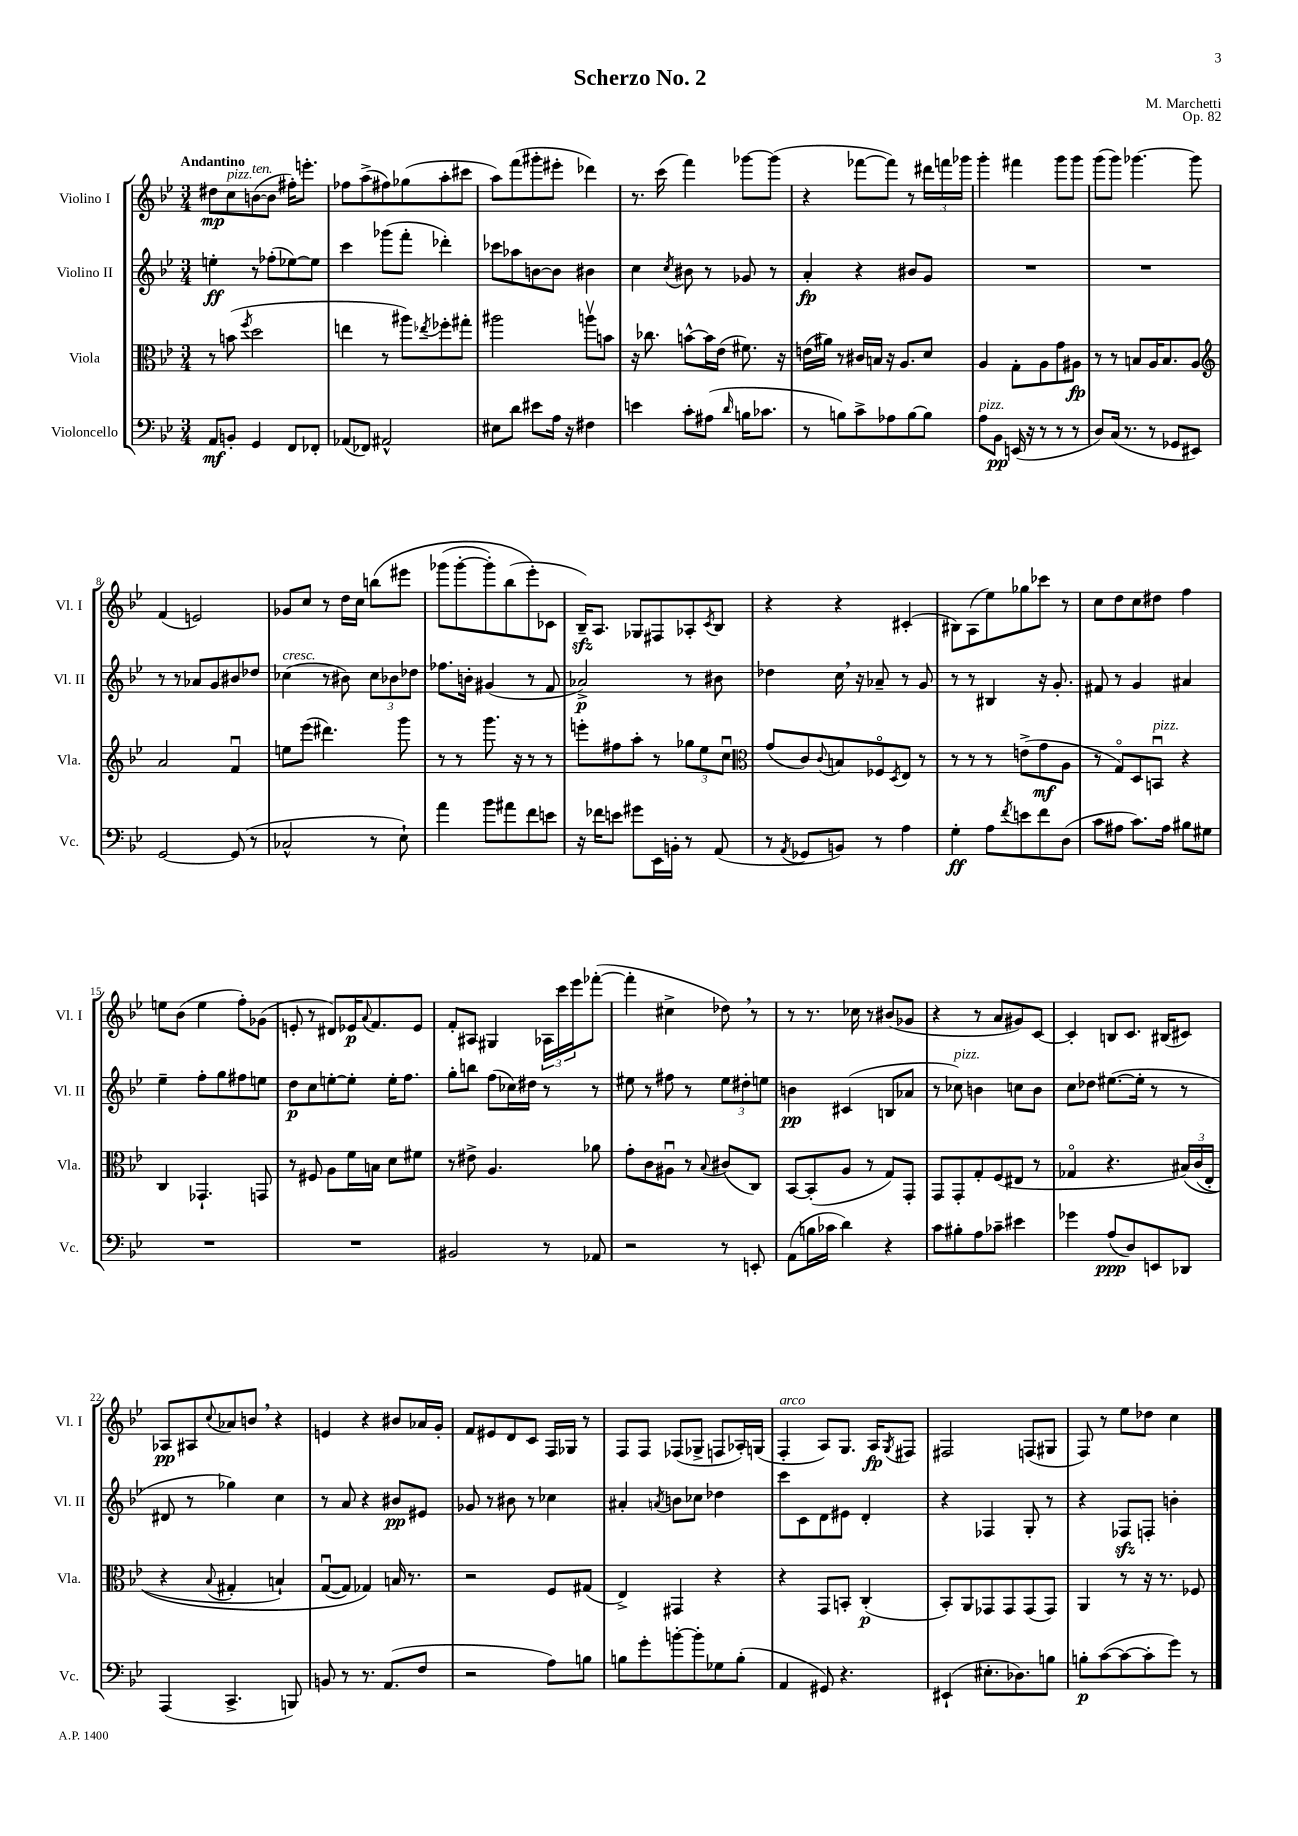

**kern	**kern	**kern	**kern
*staff4	*staff3	*staff2	*staff1
*clefF4	*clefC3	*clefG2	*clefG2
*k[b-e-]	*k[b-e-]	*k[b-e-]	*k[b-e-]
*M3/4	*M3/4	*M3/4	*M3/4
8AA	8r	4ee'	8dd#
8BB'	(8b	.	8cc
.	8qff	.	.
4GG	2dd	8r	([8b
.	.	(8ff-'	8b]
8FF	.	[8ee-)	16ff#')
.	.	.	8.eee'
8FF-'	.	8ee-]	.
=	=	=	=
(8AA-	4ee	4ccc	8ff-
8FF-)	.	.	(8aa^
2AA#^^	8r	(8ggg-	8ff#)
.	8aa#)	8fff'	(8gg-
.	8qee-	.	.
.	8ff-'	4ddd-')	8aa'
.	8gg#'	.	8ccc#
=	=	=	=
8E#	2aa#	8ccc-	8aa)
8d	.	8aa-	(8fff
8e#	.	[8b	8ggg#'
16A	.	8b]	8eee#'
16r	.	.	.
4F#	8aav	4b#	4ddd-)
.	8b	.	.
=	=	=	=
4e	16r	4cc	8.r
.	8.cc-	.	.
.	.	.	(16ccc
.	.	8qcc	.
8c'	[8b^^	8b#	4fff)
(8A#	16b]	8r	.
.	(16e-	.	.
16qqd	.	.	.
16B	8.f#)	8g-	[8ggg-
8.c-	.	.	.
.	.	8r	(8ggg-]
.	16r	.	.
=	=	=	=
8r	(16e	4a'	4r
.	16a#)	.	.
8B)	8r	.	.
8c^	16c#	4r	[8fff-
.	16B	.	.
8A-	16r	.	8fff-])
.	8.A	.	.
[8B	.	8b#	8r
8B]	8d	8g	24ddd#
.	.	.	24fff
.	.	.	24ggg-
=	=	=	=
8A	4A	2.r	4ggg'
8BB-	.	.	.
(16EE	8G'	.	4fff#
16r	.	.	.
8r	8A	.	.
8r	8g	.	8ggg
8r	8A#	.	8ggg
=	=	=	=
8D)	8r	2.r	(8ggg
(16C	8r	.	8ggg)
8.r	.	.	.
.	8B	.	[4.ggg-
8r	16A	.	.
.	8.B	.	.
8GG-	.	.	.
8EE#)	8A	.	8ggg-]
=	=	=	=
*	*clefG2	*	*
[2GG	2a	8r	(4f
.	.	8r	.
.	.	8a-	2e)
.	.	8g	.
(8GG]	4fu	8b#	.
8r	.	8dd-	.
=	=	=	=
2C-^^	8ee	(4cc-	8g-
.	(8eee-	.	8cc
.	4.ddd#)	8r	8r
.	.	8b#)	16dd
.	.	.	16cc
8r	.	12cc-	&(8bb
.	.	12b-	.
8E-`)	8ggg	.	8eee#
.	.	12dd-	.
=	=	=	=
4a	8r	8.ff-	(8ggg-
.	8r	.	[8ggg-'
.	.	16b'	.
8b-	8.ggg	(4g#	8ggg-'])
8a#	.	.	(8bb-
.	16r	.	.
8f	8r	8r	8eee-'&)
8e	8r	8f	8c-
=	=	=	=
16r	8eee'	2a-^)	16B-~)
16f-	.	.	8.A
8e	8ff#	.	.
8g#	8aa'	.	8G-
16EE-	8r	.	8F#
16BB'	.	.	.
8r	12gg-	8r	8A-'
.	12ee-	.	.
.	.	.	8qc
(8AA	.	8b#	8B-
.	12ccu	.	.
=	=	=	=
*	*clefC3	*	*
8r	(8g	4dd-	4r
8qAA	.	.	.
8GG-	8c)	.	.
.	8qqc	.	.
8BB)	8B	16cc	4r
.	.	16r	.
8r	8F-o	8a-~	.
.	8qD	.	.
4A	8E-	8r	(4c#'
.	8r	8g	.
=	=	=	=
4G'	8r	8r	8B#)
.	8r	8r	(8A
8A	8r	4B#	8ee-)
8qf	.	.	.
8e	(8e^	.	8gg-
8f	8g	16r	8ccc-
.	.	8.g'	.
(8D	8A	.	8r
=	=	=	=
8c	8r	8f#	8cc
8A#	8Go)	8r	8dd
8.c)	8D	4g	8cc
.	8BBu	.	8dd#
16A#	.	.	.
8B#	4r	4a#	4ff
8G#	.	.	.
=	=	=	=
2.r	4C	4ee-~	8ee
.	.	.	(8b-
.	4.GG-`	8ff'	4ee
.	.	8gg	.
.	.	8ff#	8ff')
.	8GG	8ee	(8g-
=	=	=	=
2.r	8r	8dd	8e'
.	8F#	8cc	8r
.	8A	[8ee'	8d#)
.	16f	8ee']	16e-
.	.	.	8qqa
.	16B	.	8.f
.	8d	16ee'	.
.	.	8.ff	.
.	8f#	.	8e-
=	=	=	=
2BB#	8r	8gg'	8f'
.	8e#^	8bb	8A#
.	4.A	(8ff	4G#
.	.	16cc-)	.
.	.	16dd#	.
8r	.	8r	24A-
.	.	.	24ccc
.	.	.	24eee-
8AA-	8a-	8r	([8fff-'
=	=	=	=
2r	8g'	8ee#	4fff-']
.	8c	8r	.
.	8A#u	8ff#	4cc#^
.	8r	8r	.
.	8qqB-	.	.
8r	(8c#	12ee#	8dd-)
.	.	12dd#'	.
8EE'	8C)	.	8r
.	.	12ee	.
=	=	=	=
(8AA	[8BB-	4b	8r
16B	(8BB-']	.	8.r
16c-	.	.	.
4d)	8A	(4c#	.
.	.	.	16cc-
.	8r	.	8r
4r	8G)	8B	(8b#
.	8GG'	8a-	8g-
=	=	=	=
8c	8GG	8r	4r
8B#'	8GG'	8cc-)	.
8A	8G'	4b	8r
8c-~	(8F	.	8a
4e#	8E#	8cc	8g#)
.	8r	8b	[8c
=	=	=	=
4g-	4G-o	8cc	4c']
.	.	8dd-	.
(8A	4.r	([8.ee#	8B
8D)	.	.	8.c
.	.	16ee#']	.
8EE	.	8r	.
.	.	.	(16B#
8DD-	&(24B#)	8r	8c#)
.	(24c	.	.
.	24E-'	.	.
=	=	=	=
(4AAA	4r	8d#	8A-
.	.	8r	8A#
.	8qqB-	.	8qqcc
4.CC^	4G#'	4gg-)	8a-
.	.	.	8b
.	4B`)	4cc	4r
8BBB)	.	.	.
=	=	=	=
8BB	([8Gu	8r	4e
8r	8G])	8a	.
8.r	4G-&)	4r	4r
(8.AA	.	.	.
.	16B	8b#	8b#
.	8.r	.	.
8F	.	8e#	16a-
.	.	.	16g'
=	=	=	=
2r	2r	8g-	8f
.	.	8r	8e#
.	.	8b#	8d
.	.	8r	8c
8A)	8F	4cc-	16F
.	.	.	16G-
8B	(8G#	.	8r
=	=	=	=
8B	4E-^)	4a#'	8F
8g'	.	.	8F
.	.	8qa	.
[8b'	4GG#	8b	(8F-
8b']	.	8cc-	8G-^
8G-	4r	4dd-	8F
(8B'	.	.	16A-')
.	.	.	(16G
=	=	=	=
4AA	4r	8ccc	4F'
.	.	8c	.
8GG#)	8GG	8d	8A)
4.r	8BB'	8e#	8.G
.	(4C'	4d'	.
.	.	.	16A
.	.	.	8qG
.	.	.	8F#
=	=	=	=
(4EE#`	8BB-')	4r	2F#
.	8AA	.	.
8.E#'	8GG-	4F-	.
.	8GG-	.	.
8.D-)	.	.	.
.	(8GG-	8G'	(8F
8B	8GG-)	8r	8G#
=	=	=	=
8B'	4AA	4r	8F)
([8c	.	.	8r
8c_	8r	8F-	8ee-
8c']	16r	8F'	8dd-
.	8.r	.	.
8g)	.	4b'	4cc
8r	8F-	.	.
==	==	==	==
*-	*-	*-	*-
